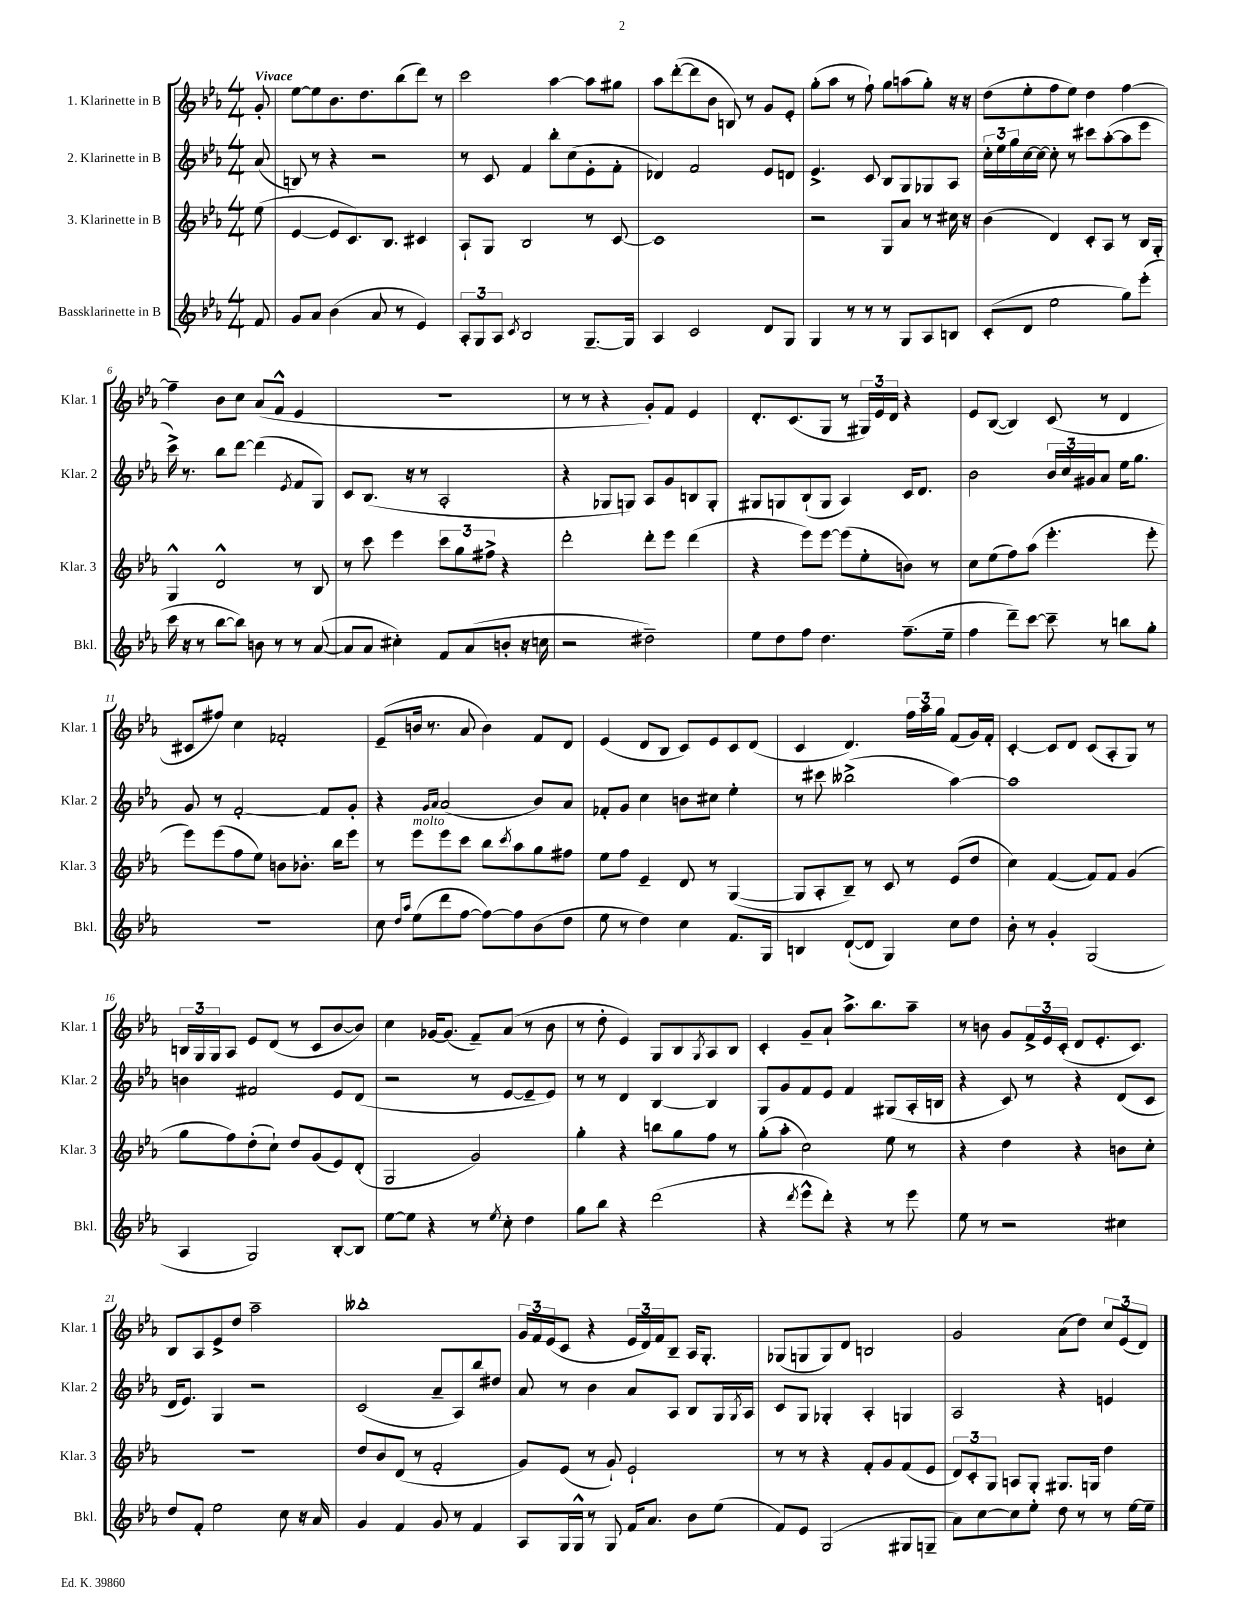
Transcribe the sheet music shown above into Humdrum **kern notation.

**kern	**kern	**kern	**kern
*staff4	*staff3	*staff2	*staff1
*clefG2	*clefG2	*clefG2	*clefG2
*k[b-e-a-]	*k[b-e-a-]	*k[b-e-a-]	*k[b-e-a-]
*M4/4	*M4/4	*M4/4	*M4/4
8f	(8ee-	(8a-	8g'
=	=	=	=
8g	[4e-	8B)	[8ee-
8a-	.	8r	8ee-]
(4b-	8e-]	4r	8.b-
.	8.c)	.	.
.	.	.	8.dd
8a-	.	2r	.
.	8.B-	.	.
8r	.	.	(8bb-
4e-)	4c#	.	8ddd)
.	.	.	8r
=	=	=	=
12A-'	8A-`	8r	2ccc
12G	.	.	.
.	8G	8c	.
12A-	.	.	.
8qc	.	.	.
2B-	2B-	4f	.
.	.	8bb-'	[4aa-
.	.	(8cc	.
[8.G~	8r	8e-'	8aa-]
.	[8c	8f'	8gg#
16G]	.	.	.
=	=	=	=
4A-	1c]	4d-)	8aa-
.	.	.	([8ddd'
2c	.	2f	8ddd]
.	.	.	8b-
.	.	.	8B)
.	.	.	8r
8d	.	8e-	8g
8G	.	8d	8e-'
=	=	=	=
4G	2r	4.e-^	(8gg'
.	.	.	8aa-
8r	.	.	8r
8r	.	8c	8ff`)
8r	8G	8B-	8gg
8G	8a-	8G	(8aa
8A-	8r	8G-	8gg')
8B	16cc#	8A-	16r
.	16r	.	16r
=	=	=	=
(8c'	(4b-	24cc'	(8dd
.	.	24ee-	.
.	.	24gg	.
8d	.	[16cc	8ee-'
.	.	16cc_	.
2ee-	4d)	8cc']	8ff
.	.	8r	8ee-)
.	8c'	8ccc#	4dd
.	8A-	([8aa-'	.
8gg)	8r	8aa-]	[4ff
(8eee-'	16B-	8eee-	.
.	16G'	.	.
=	=	=	=
16ccc	4G^^	16ccc^)	4ff~]
16r	.	8.r	.
8r	.	.	.
[8bb-	2d^^	8bb-	8b-
8bb-])	.	[8ddd	8cc
8b	.	(4ddd]	(8a-
8r	.	.	8f^^
.	.	8qe-	.
8r	8r	8f	4e-
([8a-	8B-	8G)	.
=	=	=	=
8a-]	8r	8c	1r
8a-	8ccc	(8.B-	.
4cc#')	4eee-	.	.
.	.	16r	.
.	.	8r	.
8f	12ccc	2A-'	.
.	12gg	.	.
(8a-	.	.	.
.	12ff#^	.	.
8b'	4r	.	.
16r	.	.	.
16cc	.	.	.
=	=	=	=
2r	2ddd'	4r	8r
.	.	.	8r
.	.	8G-	4r
.	.	8G)	.
2dd#~)	8ddd'	8A-	8g')
.	8eee-	8g	8f
.	(4ddd	8B	4e-
.	.	8G'	.
=	=	=	=
8ee-	4r	8G#	8.d'
8dd	.	8G	.
.	.	.	(8.c
8ff	8eee-)	(8B-`	.
4.dd	[8eee-	8G	8G
.	(8eee-]	4A-)	8r
.	8ee-'	.	24G#)
.	.	.	24e-
.	.	.	24d
(8.ff~	8b)	16c	4r
.	.	8.d	.
.	8r	.	.
16ee-~	.	.	.
=	=	=	=
4ff	8cc	2b-	8e-
.	(8ee-	.	([8B-
8ddd~)	8ff)	.	4B-])
[8ccc	(8aa-	.	.
8ccc~]	4.eee-'	24b-	(8c
.	.	24cc	.
.	.	24g#	.
8r	.	8a-	8r
8bb	.	16ee-	4d
.	.	8.gg	.
8gg'	8eee-'	.	.
=	=	=	=
1r	8eee-)	8g	8c#
.	(8eee-	8r	8ff#)
.	8ff	[2f'	4cc
.	8ee-)	.	.
.	8b	.	2f-'
.	8.b-'	.	.
.	.	8f]	.
.	16bb-	.	.
.	8eee-	8g'	.
=	=	=	=
8cc	8r	4r	(8e-~
16qqdd	.	.	.
16qqaa-	.	.	.
(8ee-	8eee-	.	16b
.	.	.	8.r
.	.	16qqg	.
.	.	16qqa-	.
8ddd	8eee-	(2a-	.
[8ff	8ccc	.	8a-
8ff_)	8bb-	.	4b)
.	8qccc	.	.
8ff]	8aa-	.	.
(8b-	8gg	8b-)	8f
8dd	8ff#	8a-	8d
=	=	=	=
8ee-	8ee-	8f-'	(4e-
8r	8ff	8g	.
4dd)	4e-~	4cc	8d
.	.	.	8B-
4cc	8d	8b	8c)
.	8r	8cc#	8e-
8.f	([4G	4ee-'	8c
.	.	.	(8d
16G	.	.	.
=	=	=	=
4B	8G]	8r	4c
.	8A-'	8ccc#	.
([8d`	8B-~)	(2bb--^	4.d)
8d]	8r	.	.
4G)	8c	.	.
.	8r	.	24ff
.	.	.	24aa-
.	.	.	24gg
8cc	(8e-	[4aa-)	(8f
8dd	8dd	.	16g)
.	.	.	16f'
=	=	=	=
8b-'	4cc)	1aa-]	[4c'
8r	.	.	.
4g'	([4f	.	8c]
.	.	.	8d
(2G	8f])	.	(8c
.	8f	.	8A-'
.	(4g	.	8G)
.	.	.	8r
=	=	=	=
4A-	8gg	4b	24B
.	.	.	24G
.	.	.	24G
.	8ff)	.	8A-
2G)	(8dd'	2f#	8e-
.	8cc`)	.	(8d
.	8dd	.	8r
.	(8g	.	8c
[8B-'	8e-)	8e-	[8b-
8B-]	(8d'	(8d	8b-])
=	=	=	=
[8ee-	2G	2r	4cc
8ee-]	.	.	.
4r	.	.	[16g-
.	.	.	(8.g-]
8r	2g)	8r	8f~)
8qee-	.	.	.
8cc'	.	[8e-	(8a-
4dd	.	8e-~]	8r
.	.	8e-)	8b-
=	=	=	=
8gg	4gg'	8r	8r
8bb-	.	8r	8dd'
4r	4r	4d	4e-)
(2ddd	8bb	[4B-	8G
.	8gg	.	8B-
.	.	.	8qG
.	8ff	4B-]	8A-
.	8r	.	8B-
=	=	=	=
4r	(8gg'	8G	4c'
.	8aa-'	8g	.
8qddd	.	.	.
8eee-^^	2cc)	8f	8g~
8ddd')	.	8e-	8a-`
4r	.	4f	8.aa-^
.	.	.	8.bb-
8r	8ee-	(8G#	.
8eee-	8r	16A-'	8aa-~
.	.	16B	.
=	=	=	=
8ee-	4r	4r	8r
8r	.	.	8b
2r	4dd	8c)	8g
.	.	8r	24f^
.	.	.	24e-
.	.	.	(24c'
.	4r	4r	8d
.	.	.	8.e-'
4cc#	8b	(8d	.
.	.	.	8.c)
.	8cc'	8c	.
=	=	=	=
8dd	1r	16d	8B-
.	.	8.e-)	.
8f'	.	.	8A-
2ee-	.	4G	8e-^
.	.	.	8dd
.	.	2r	2aa-~
8cc	.	.	.
16r	.	.	.
16a-	.	.	.
=	=	=	=
4g	8dd	(2c	1bb--'
.	8b-	.	.
4f	(8d	.	.
.	8r	.	.
8g	2f'	8a-~	.
8r	.	8A-)	.
4f	.	8bb-	.
.	.	8dd#	.
=	=	=	=
8A-	8g)	8a-	24g
.	.	.	24f
.	.	.	(24e-
16G	(8e-	8r	8c
16G^^	.	.	.
8r	8r	4b-	4r
8G	8g`)	.	.
16f	2e-`	8a-	24e-
.	.	.	24d)
8.a-	.	.	.
.	.	.	24f
.	.	8A-	8B-~
8b-	.	8B-	16A-
.	.	.	8.G'
(8ee-	.	16G	.
.	.	8qG	.
.	.	16A-	.
=	=	=	=
8f)	8r	8c	(8G-
8e-	8r	8G	8G
(2G	4r	4G-'	8G)
.	.	.	8d
.	8f'	4A-'	2B
.	8g	.	.
8G#	(8f	4G	.
8G~	8e-	.	.
=	=	=	=
8a-)	12d)	2A-	2g
.	12c'	.	.
[8cc	.	.	.
.	12G	.	.
8cc]	8A	.	.
8ee-'	8G'	.	.
8dd	8.G#	4r	(8a-
8r	.	.	8dd)
.	16G	.	.
8r	4dd	4e	12cc
.	.	.	(12e-
[16ee-	.	.	.
.	.	.	12d)
16ee-~]	.	.	.
==	==	==	==
*-	*-	*-	*-
